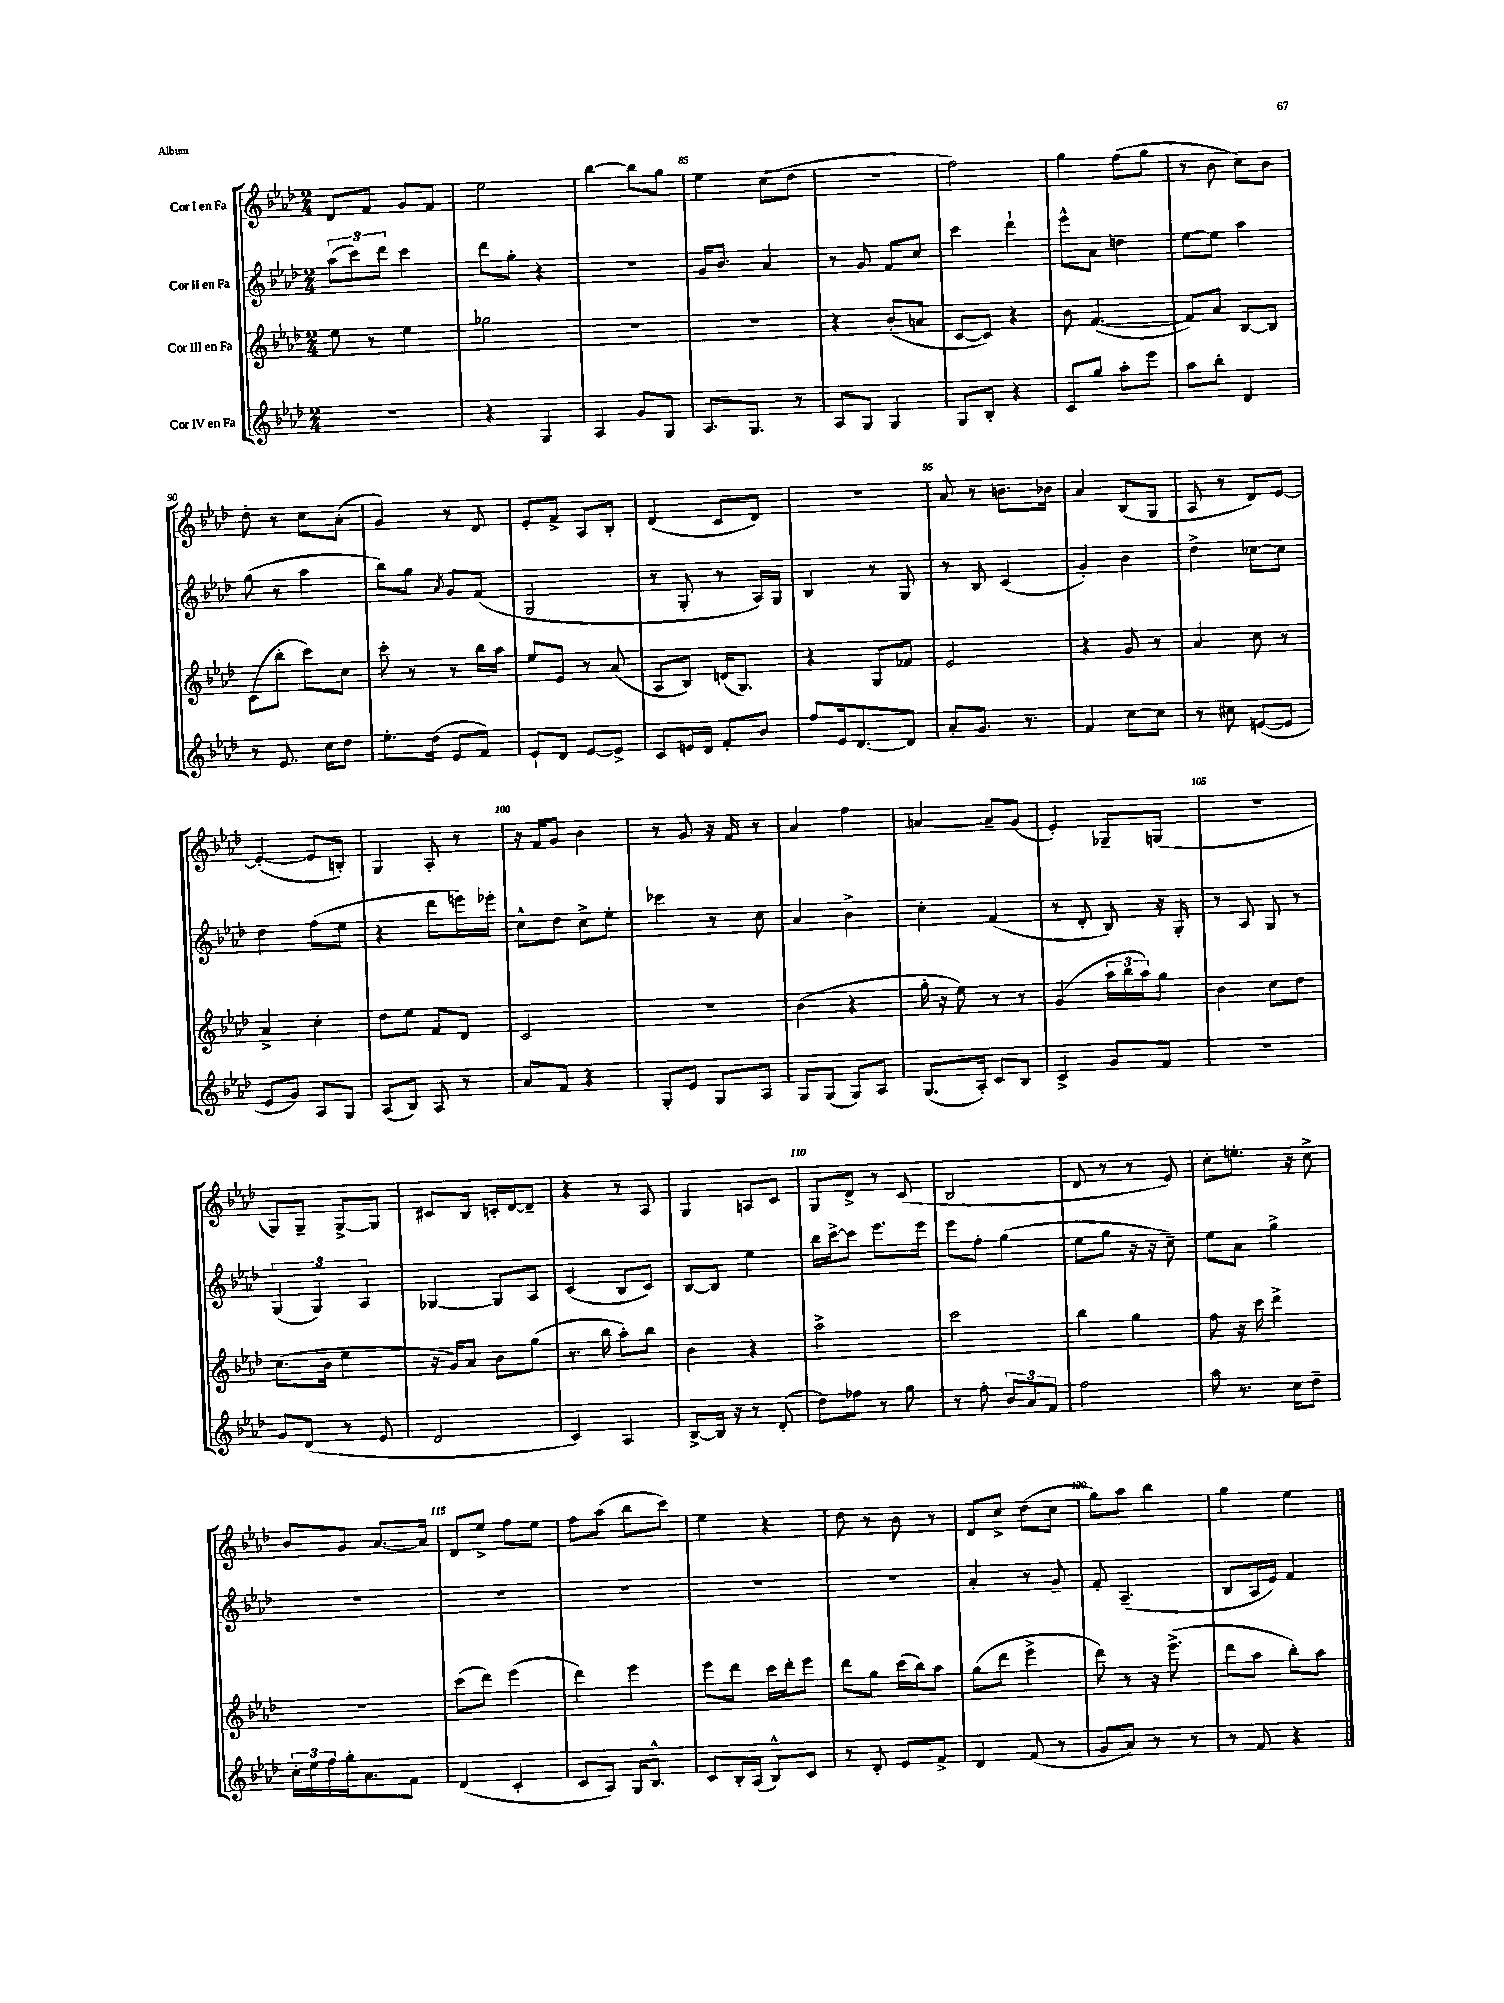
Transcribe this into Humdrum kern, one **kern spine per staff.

**kern	**kern	**kern	**kern
*staff4	*staff3	*staff2	*staff1
*clefG2	*clefG2	*clefG2	*clefG2
*k[b-e-a-d-]	*k[b-e-a-d-]	*k[b-e-a-d-]	*k[b-e-a-d-]
*M2/4	*M2/4	*M2/4	*M2/4
2r	8ee-	(12aa-	8d-
.	.	12ccc)	.
.	8r	.	8f
.	.	12ddd-	.
.	4ee-	4ccc	8g
.	.	.	8f
=	=	=	=
4r	2gg-	8ddd-	2ee-
.	.	8gg'	.
4G	.	4r	.
=	=	=	=
4A-	2r	2r	[4bb-
8g	.	.	8bb-]
8G	.	.	8gg
=	=	=	=
8.A-	2r	16g	4ee-
.	.	8.b-	.
8.G	.	.	.
.	.	4a-	(8cc
8r	.	.	8dd-
=	=	=	=
8A-	4r	8r	2r
8G	.	8g	.
4G	(8b-'	8f	.
.	8a	8cc	.
=	=	=	=
8G	[8c	4ccc	2ff)
8B-'	8c])	.	.
4r	4r	4ddd-`	.
=	=	=	=
8c	8b-	8eee-^^	4gg
8gg	([4.f	8a-	.
8aa-'	.	4dd	(8ff
8eee-	.	.	8gg
=	=	=	=
8aa-	8f])	[8ee-	8r
8bb-'	8a-	8ee-]	8b-
4d-	[8B-	4aa-	8cc)
.	8B-]	.	8b-
=	=	=	=
8r	(8c	(8gg	8dd-'
8.e-	8bb-'	8r	8r
.	8ccc)	4aa-	8cc
16cc	.	.	.
8dd-	8cc	.	(8a-'
=	=	=	=
8.ee-'	8ccc'	8bb-)	4g)
.	8r	8gg	.
(16dd-	.	.	.
.	.	8qa-	.
8e-	8r	8g	8r
8f)	16bb-	(8f	8d-
.	16aa-	.	.
=	=	=	=
8e-`	8ee-	2G	8e-'
8d-	8e-	.	8f^
[8e-	8r	.	8A-
8e-^]	(8a-	.	8B-'
=	=	=	=
8c	8A-	8r	(4d-
16e	8B-)	8G'	.
16d-	.	.	.
8f'	(16d	8r	8c
.	8.G)	.	.
8b-	.	16A-)	8d-)
.	.	16G	.
=	=	=	=
8ff	4r	4B-	2r
16e-	.	.	.
[8.d-	.	.	.
.	8G	8r	.
8d-]	8f-	8G	.
=	=	=	=
8a-'	2e-	8r	8a-
8.g	.	8B-	8r
.	.	(4c	8.b
8.r	.	.	.
.	.	.	16b-
=	=	=	=
4f	4r	4g')	4a-
[8cc	8g	4b-	(8B-
8cc]	8r	.	8G
=	=	=	=
8r	4a-	4dd-^	8A-
8cc#	.	.	8r
([8e	8cc	[8cc-	8d-)
8e]	8r	8cc-]	[8e-
=	=	=	=
8e-	4a-^	4dd-	(4e-'_
8g)	.	.	.
8A-	4cc'	(8ff	8e-]
8G	.	8ee-	8B')
=	=	=	=
(8A-	8dd-	4r	4G
8B-)	8ee-	.	.
8A-	8f	8ddd-	8A-'
8r	8d-	16eee)	8r
.	.	16eee-'	.
=	=	=	=
8a-	2c	8cc^^	16r
.	.	.	16f
8f	.	8dd-	8g
4r	.	8cc^	4b-
.	.	8ee-'	.
=	=	=	=
8G'	2r	4ccc-	8r
8e-	.	.	8g
8G	.	8r	16r
.	.	.	16f
8A-	.	8cc	8r
=	=	=	=
8G	(4b-	4a-	4a-
(8G	.	.	.
8G)	4r	4b-^	4ff
8A-	.	.	.
=	=	=	=
(8.G	16gg'	4cc'	[4a
.	16r	.	.
.	8ee-)	.	.
16A-')	.	.	.
8c	8r	(4f	8a~]
8B-	8r	.	(8g
=	=	=	=
4c^	(4g	8r	4e-')
.	.	8d-'	.
8g	24aa-	8B-)	8G-~
.	24bb-	.	.
.	24aa-)	.	.
8f	8gg	16r	(8G
.	.	16G'	.
=	=	=	=
2r	4b-	8r	2r
.	.	8A-	.
.	8cc	8G	.
.	8dd-	8r	.
=	=	=	=
8g	(8.cc	(6G	8G)
(8d-	.	.	8G~
.	.	6G)	.
.	16b-	.	.
8r	4ee-	.	[8G^
.	.	6A-	.
8e-	.	.	8G]
=	=	=	=
2d-	16r	[4G-	8c#
.	16g)	.	.
.	8a-	.	8B-
.	8b-	8G-]	16c'
.	.	.	[16d-
.	(8gg	8A-	8d-~]
=	=	=	=
4c)	8.r	(4c	4r
.	16bb-	.	.
4A-	8aa-')	8B-	8r
.	8bb-	8c)	8A-
=	=	=	=
[8B-^	4b-	[8B-	4G
16B-]	.	8B-]	.
16r	.	.	.
8r	4r	4ee-	8A
(8d-'	.	.	8c
=	=	=	=
8dd-)	2aa-^	16bb-	8G
.	.	[16ccc^	.
8ff-	.	8ccc]	8d-^
8r	.	8.eee-	8r
8gg	.	.	(8c
.	.	16eee-	.
=	=	=	=
8r	2ccc	8eee-	2B-
8ff'	.	8ff'	.
12b-	.	(4gg	.
12a-	.	.	.
12f	.	.	.
=	=	=	=
2ff	4bb-	8ee-	8d-
.	.	8gg	8r
.	4gg	16r	8r
.	.	16r	.
.	.	8cc~)	8e-)
=	=	=	=
8aa-	8ff	8ee-	8cc'
8.r	16r	8a-	8.ee'
.	16ccc	.	.
.	4ddd-^	4gg^	.
16cc	.	.	16r
8dd-~	.	.	8cc^
=	=	=	=
24cc'	2r	2r	8b-
24ee-	.	.	.
24ff	.	.	.
16gg'	.	.	8g
8.a-	.	.	.
.	.	.	[8.a-
8f	.	.	.
.	.	.	16a-]
=	=	=	=
(4d-	(8ccc	2r	8d-
.	8ddd-)	.	8ee-^
4c'	(4eee-	.	8ff
.	.	.	8ee-
=	=	=	=
8c	4ddd-)	2r	8ff
8A-)	.	.	(8aa-
16G	4eee-	.	8bb-
8.B-^^	.	.	.
.	.	.	8ccc)
=	=	=	=
8c	8eee-	2r	4ee-
16B-'	8ddd-	.	.
(16A-	.	.	.
8B-^^)	16ccc	.	4r
.	16ddd-'	.	.
8c	8eee-	.	.
=	=	=	=
8r	8ddd-	2r	8dd-
8d-'	8gg	.	8r
8e-	(16ccc	.	8b-
.	16bb-)	.	.
8f^	8aa-	.	8r
=	=	=	=
4d-	(8gg	4a-'	8d-
.	8ddd-	.	8cc^
(8f	4eee-^	8r	(8dd-
8r	.	8g~	8cc
=	=	=	=
8g	8ddd-)	8f'	8gg)
8a-)	8r	(4.A-~	8aa-
8r	16r	.	4bb-
.	(8.eee-^	.	.
8r	.	.	.
=	=	=	=
8r	8ddd-	8B-	4gg
8f	8aa-	16A-	.
.	.	16e-)	.
4r	8bb-')	4f	4ee-
.	8aa-	.	.
==	==	==	==
*-	*-	*-	*-
